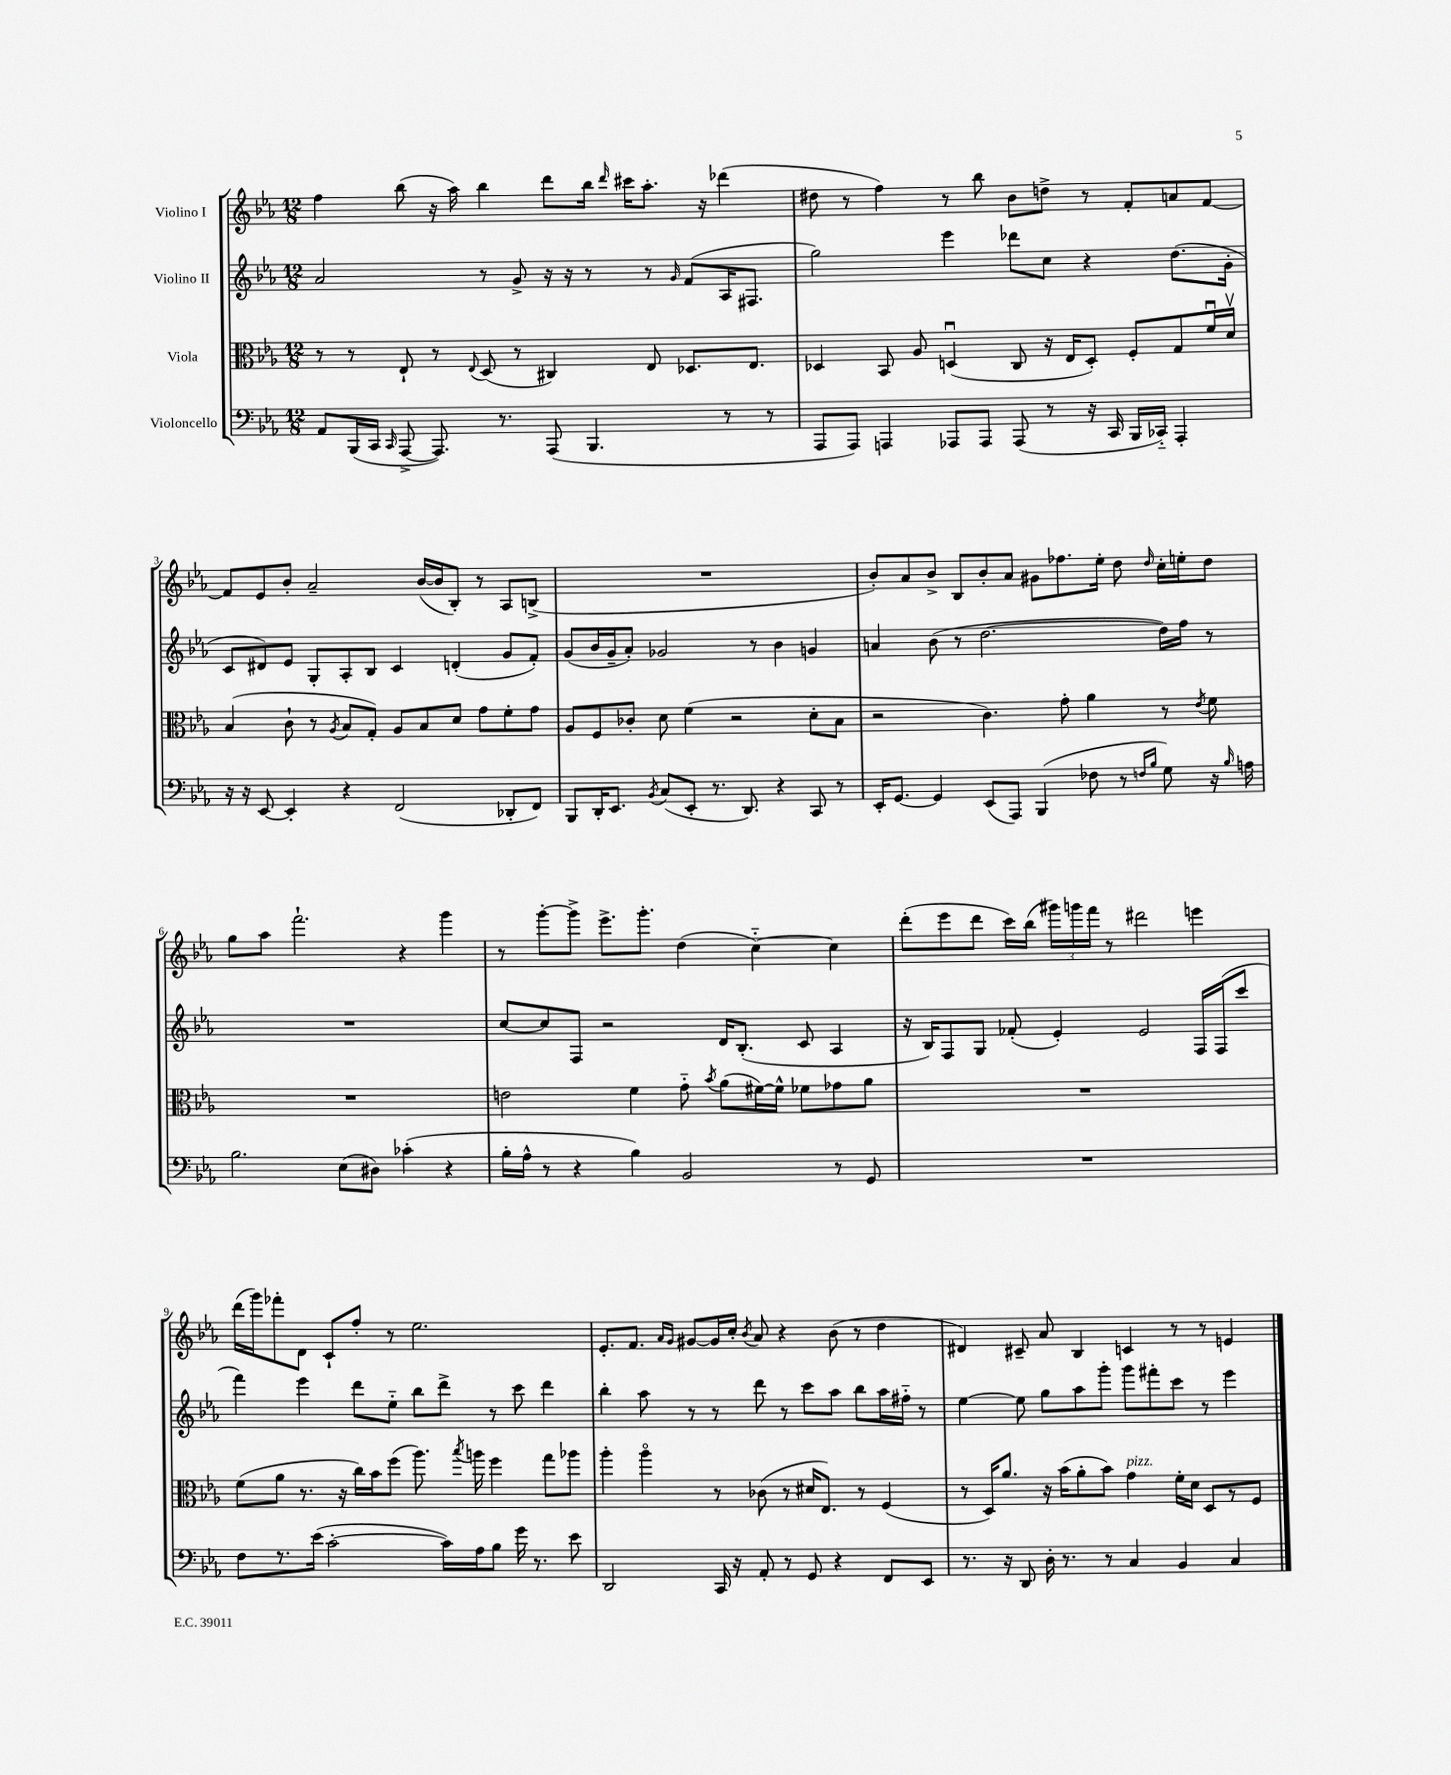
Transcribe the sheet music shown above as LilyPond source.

<<
\new StaffGroup <<
\new Staff = "s0" \with { instrumentName = "Violino I" } {
    \clef treble \key ees \major \numericTimeSignature \time 12/8
    \autoBeamOff f''4 bes''8( r16 aes''16) bes''4 d'''8[ bes''16] \grace { d'''16 } cis'''16[ aes''8.]-. r16 des'''4( |
    dis''8 r8 f''4) r8 bes''8 bes'8[ d''8]-> r8 f'8[-. a'8 f'8]~ |
    f'8[ ees'8 bes'8]-. aes'2-- bes'16[~( bes'16 bes8]-.) r8 aes8[ b8]->( |
    R1. |
    bes'8[-.) aes'8 bes'8]-> bes8[ bes'8-. aes'8] gis'8[ fes''8. ees''16]-. d''8 \grace { d''16 } c''16[-. e''16-. d''8] |
    g''8[ aes''8] f'''2.-! r4 g'''4 |
    r8 g'''8[~-. g'''8]-> ees'''8.[-> g'''8.]-. d''4( c''4~-_) c''4 |
    d'''8[-.( ees'''8 d'''8] c'''16[) bes''16]( \tuplet 3/2 { gis'''16[) g'''16 f'''16] } r8 dis'''2 e'''4 |
    d'''16[( g'''16) fes'''8-. d'8] c'8[-! f''8]-. r8 ees''2. |
    ees'8.[-. f'8.] \grace { aes'16[ g'16] } gis'8[~ gis'16 c''16]-. \acciaccatura { bes'8 } aes'8 r4 bes'8( r8 d''4 |
    dis'4) cis'8-- aes'8 bes4 c'4 r8 r8 e'4 \bar "|." |
}
\new Staff = "s1" \with { instrumentName = "Violino II" } {
    \clef treble \key ees \major \numericTimeSignature \time 12/8
    \autoBeamOff aes'2 r8 g'8-> r16 r16 r8 r8 \grace { g'16 } f'8[( aes16 fis8.] |
    g''2) ees'''4 des'''8[ c''8] r4 d''8.[( g'16]-. |
    c'8[ dis'8) ees'8] g8[-. aes8-. bes8] c'4 d'4-.( g'8[ f'8]-.) |
    g'8[( bes'16 g'16-- aes'8]-.) ges'2 r8 bes'4 g'4 |
    a'4 bes'8( r8 d''2.~ d''16[) f''16] r8 |
    R1. |
    c''8[~ c''8 f8] r2 d'16[ bes8.]-.( c'8 aes4 |
    r16 bes16[) f8 g8] fes'8-.( ees'4-.) ees'2 f16[ f16( c'''8] |
    f'''4) ees'''4 d'''8[ ees''8]-_ bes''8[ d'''8]-> r8 c'''8 d'''4 |
    bes''4-. aes''8 r8 r8 d'''8 r8 c'''8[ aes''8] bes''8[ aes''16 fis''16]-_ r8 |
    ees''4~ ees''8 g''8[ aes''8 g'''8]-. g'''8[ fis'''8-. c'''8] r8 ees'''4 \bar "|." |
}
\new Staff = "s2" \with { instrumentName = "Viola" } {
    \clef alto \key ees \major \numericTimeSignature \time 12/8
    \autoBeamOff r8 r8 ees8-! r8 \appoggiatura { ees8 } d8( r8 cis4) ees8 des8.[ ees8.] |
    des4 bes,8 aes8 d4\downbow( c8 r16 ees16[ d8]-.) f8[-. g8 f'16\downbow d'16]\upbow |
    bes4( c'8-! r8 \acciaccatura { aes8 } bes8[ g8]-.) aes8[ bes8 d'8] g'8[ f'8-. g'8] |
    aes8[ f8 ces'8]-. d'8 f'4( r2 d'8[-. bes8] |
    r2 c'4.) g'8-. aes'4 r8 \acciaccatura { ees'8 } f'8 |
    R1. |
    e'2 f'4 g'8-_ \acciaccatura { bes'8 } aes'8[( fis'16~) fis'16]-^ fes'8[ ges'8 aes'8] |
    R1. |
    f'8[( aes'8] r8. r16 c''16[) bes'16 f''8]( aes''8.) \acciaccatura { bes''8 } a''16 f''4 g''8[ aes''8] |
    aes''4-. aes''4\flageolet r8 ces'8( r8 dis'16[ ees8.]) r8 f4( |
    r8 d16[) aes'8.] r16 bes'16[( aes'8-. bes'8]) g'4^\markup { \italic "pizz." } f'16[-. d'16] d8[ r8 f8] \bar "|." |
}
\new Staff = "s3" \with { instrumentName = "Violoncello" } {
    \clef bass \key ees \major \numericTimeSignature \time 12/8
    \autoBeamOff aes,8[ bes,,16( c,16] \grace { c,16 } aes,,8~-> aes,,8.) r8. aes,,8( bes,,4. r8 r8 |
    aes,,8[ aes,,8]) a,,4 aes,,8[ aes,,8] aes,,8( r8 r16 c,16 bes,,16[ ces,16]-_) aes,,4-. |
    r16 r16 ees,8~ ees,4-. r4 f,2( des,8[-. f,8]) |
    bes,,8[ d,16-. ees,8.] \acciaccatura { bes,8 } c8[( ees,8]-. r8. d,8.) r4 c,8 r8 |
    ees,16[-. g,8.]~ g,4 ees,8[( aes,,8]) bes,,4( fes8 r8 \grace { f16[ bes16] } g8) r16 \grace { bes16 } a16 |
    bes2. ees8[( dis8]) ces'4-.( r4 |
    bes16[-. aes16]-^ r8 r4 bes4) bes,2 r8 g,8 |
    R1. |
    f8[ r8. ees'16]( c'2~-. c'16[) aes16 bes8] g'16 r8. ees'8 |
    d,2 c,16 r16 aes,8-. r8 g,8 r4 f,8[ ees,8] |
    r8. r16 d,8 d16-. r8. r8 c4 bes,4 c4 \bar "|." |
}
>>
>>
